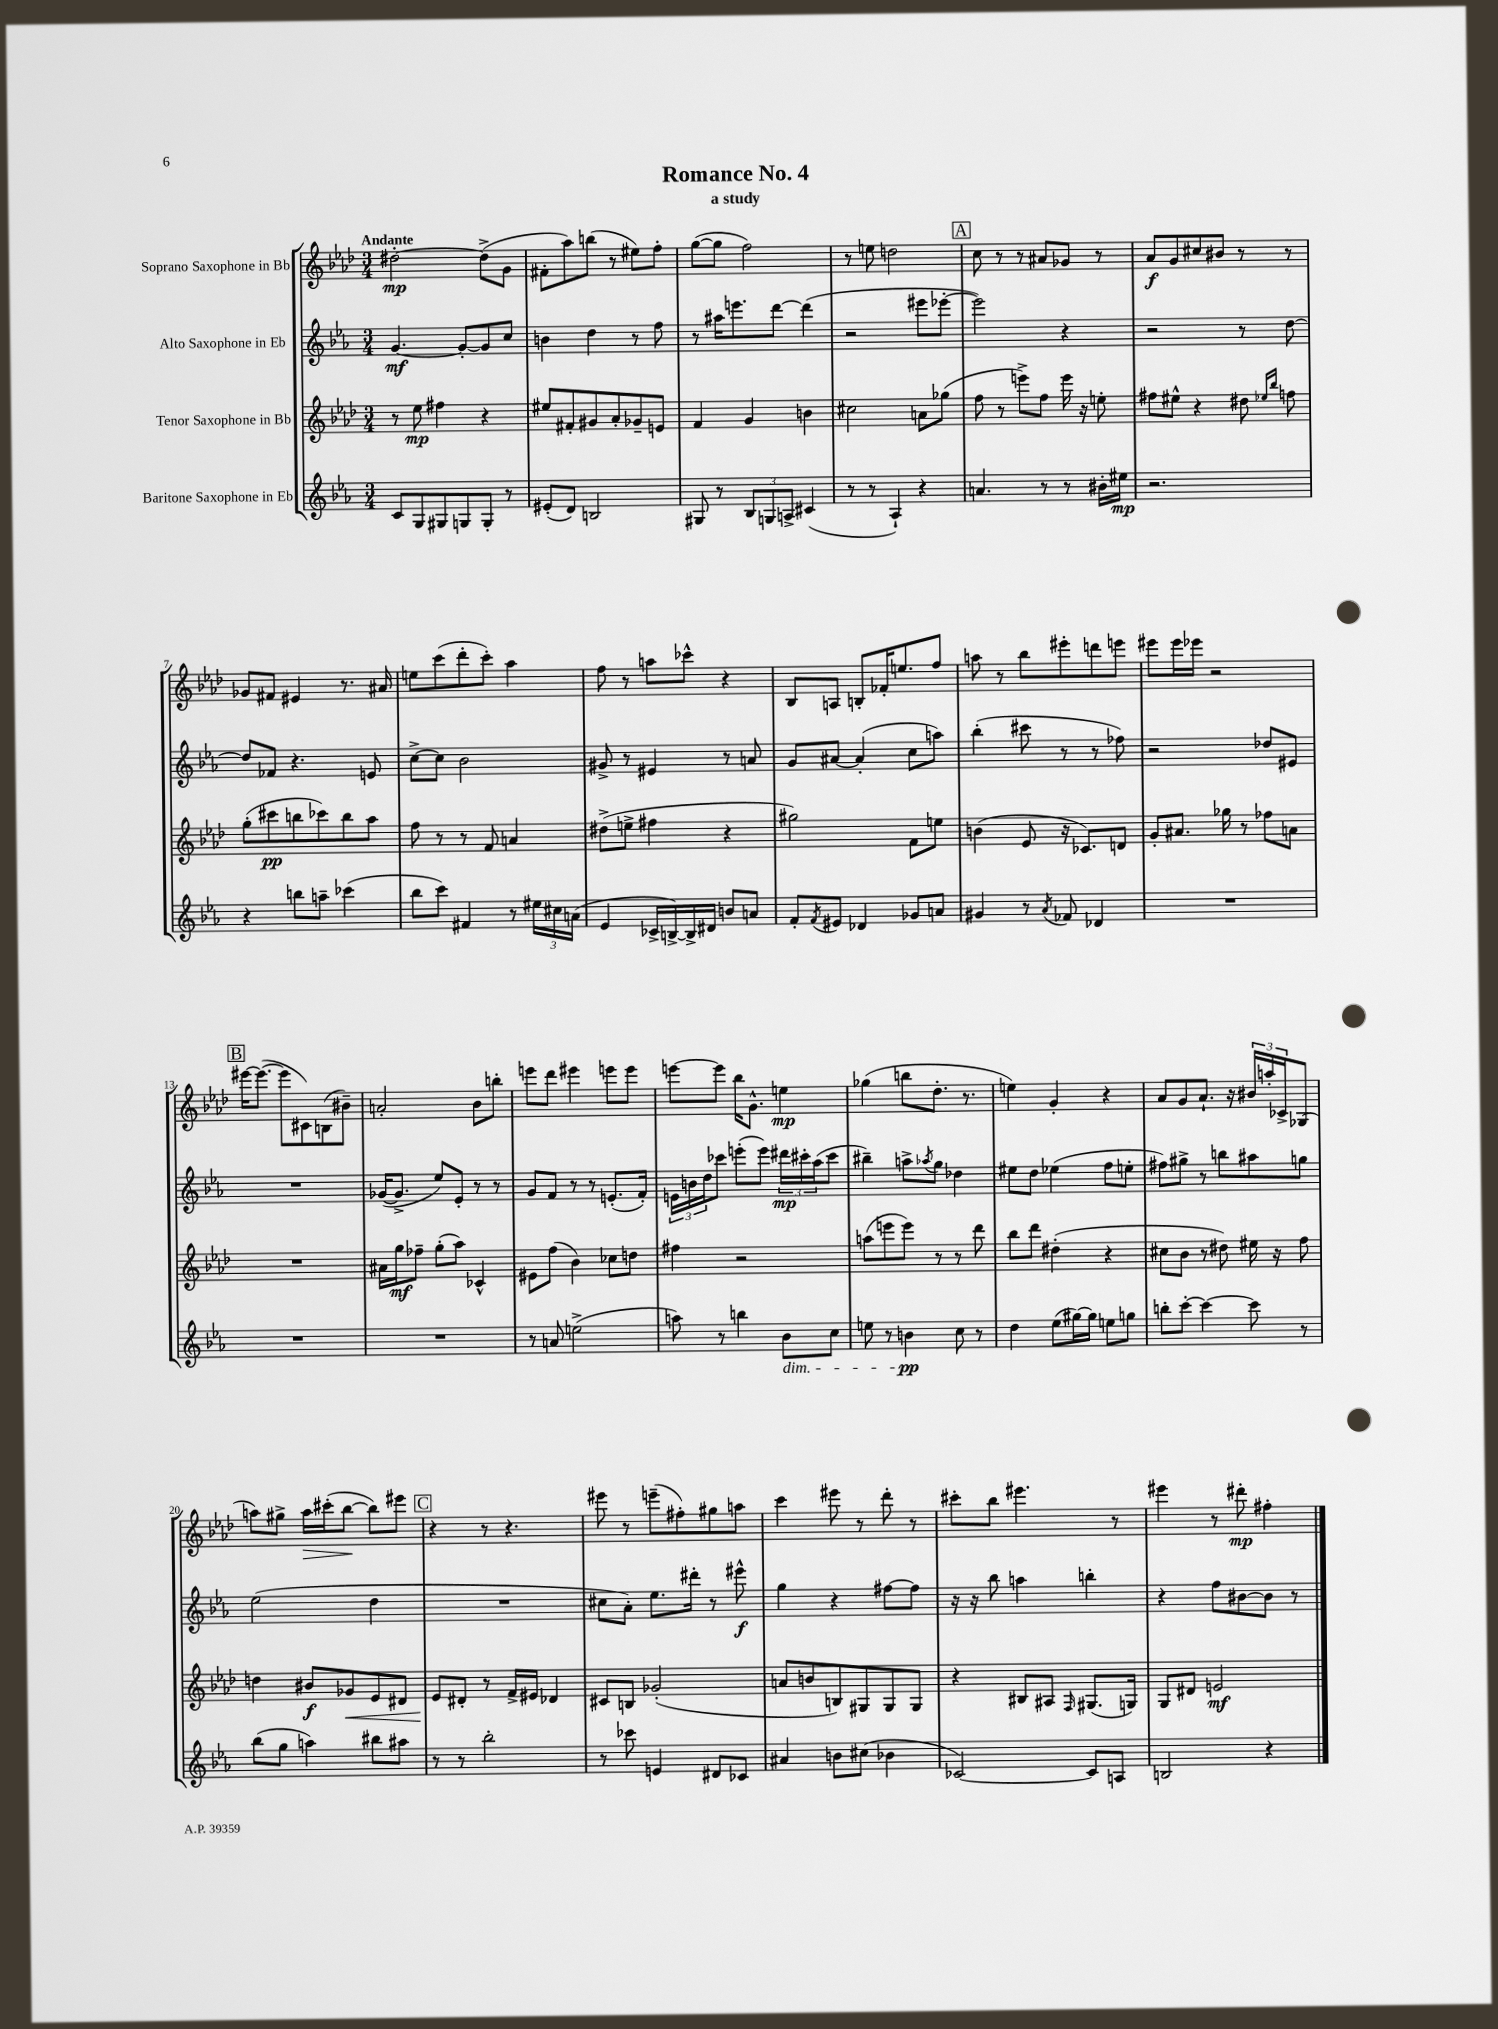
\header { title = "Romance No. 4" subtitle = "a study" }
<<
\new StaffGroup <<
\new Staff = "s0" \with { instrumentName = "Soprano Saxophone in Bb" } {
    \clef treble \key aes \major \numericTimeSignature \time 3/4 \tempo "Andante"
    dis''2~-.\mp dis''8->( g'8 |
    fis'8-. aes''8) b''8( r8 eis''8) f''8-. |
    g''8~( g''8 f''2) |
    r8 e''8 d''2 |
    \mark \markup { \box "A" } c''8 r8 r8 ais'8 ges'8 r8 |
    aes'8\f g'8 cis''8 bis'8 r8 r8 |
    ges'8 fis'8 eis'4 r8. ais'16 |
    e''8 c'''8( des'''8-. c'''8-.) aes''4 |
    f''8 r8 a''8 ces'''8-^ r4 |
    bes8 a8 b8-. fes'16-. e''8. f''8 |
    a''8 r8 bes''8 eis'''8-. d'''8 e'''8 |
    eis'''8 eis'''16 ees'''16 r2 |
    \mark \markup { \box "B" } eis'''16~ eis'''8.~( eis'''8 cis'8) b8( bis'8--) |
    a'2-. bes'8 b''8-. |
    e'''8 des'''8 eis'''4 e'''8 e'''8 |
    e'''8~ e'''8 bes''16 g'8.-^ e''4\mp |
    ges''4( b''8 des''8.-. r8. |
    e''4) g'4-. r4 |
    aes'8 g'8 aes'8.-! r16 \tuplet 3/2 { bis'16 a''16-. ces'16-> } ges8( |
    a''8) gis''8-> a''16\> cis'''16-.( bes''8~\! bes''8) eis'''8 |
    \mark \markup { \box "C" } r4 r8 r4. |
    eis'''8 r8 e'''8--( fis''8-.) gis''8 a''8 |
    c'''4 eis'''8 r8 des'''8-. r8 |
    cis'''8-. bes''8 eis'''4. r8 |
    eis'''4 r8 dis'''8-.\mp fis''4-. \bar "|." |
}
\new Staff = "s1" \with { instrumentName = "Alto Saxophone in Eb" } {
    \clef treble \key ees \major \numericTimeSignature \time 3/4
    g'4.~\mf g'8~-. g'8 c''8 |
    b'4 d''4 r8 f''8 |
    r8 ais''16 e'''8. d'''8~ d'''4( |
    r2 eis'''8 ees'''8~-. |
    \mark \markup { \box "A" } ees'''2) r4 |
    r2 r8 d''8~ |
    d''8 fes'8 r4. e'8 |
    c''8~-> c''8 bes'2 |
    gis'8-> r8 eis'4 r8 a'8 |
    g'8 ais'8~ ais'4-.( c''8 a''8) |
    bes''4-.( cis'''8 r8 r8 fes''8) |
    r2 des''8 eis'8 |
    \mark \markup { \box "B" } R2. |
    ges'16~( ges'8.-> ees''8) ees'8-. r8 r8 |
    g'8 f'8 r8 r8 e'8.-.( f'16-.) |
    \tuplet 3/2 { e'16 b'16 d''16 } ces'''8 e'''8-.( e'''8) \tuplet 3/2 { dis'''16\mp cis'''16-. aes''16( } cis'''8 |
    bis''4--) a''8-> \acciaccatura { aes''8 } g''8 des''4 |
    eis''8 d''8 ees''4( f''8 e''8-. |
    fis''8) gis''8-> r8 b''8 ais''8 g''8 |
    ees''2( d''4 |
    \mark \markup { \box "C" } R2. |
    cis''8 aes'8-.) ees''8. dis'''16-. r8 eis'''8-^\f |
    g''4 r4 fis''8~ fis''8 |
    r16 r16 bes''8 a''4 b''4-. |
    r4 f''8 bis'8~ bis'8 r8 \bar "|." |
}
\new Staff = "s2" \with { instrumentName = "Tenor Saxophone in Bb" } {
    \clef treble \key aes \major \numericTimeSignature \time 3/4
    r8 ees''8\mp fis''4 r4 |
    eis''8 fis'8-. gis'8 aes'8-. ges'8-- e'8 |
    f'4 g'4 b'4 |
    cis''2 a'8 ges''8( |
    \mark \markup { \box "A" } f''8 r8 e'''8->) f''8 e'''16 r16 e''8-. |
    fis''8 eis''8-^ r4 dis''8 \grace { ees''16 bes''16 } f''8 |
    g''8-.( cis'''8\pp b''8 ces'''8) b''8 aes''8 |
    f''8 r8 r8 f'8 a'4 |
    dis''8->( e''8-> fis''4 r4 |
    gis''2) f'8 e''8 |
    b'4( ees'8 r16 ces'8.) d'8 |
    g'8-. ais'8. ges''16 r8 fes''8 a'8 |
    \mark \markup { \box "B" } R2. |
    ais'16 g''16\mf fes''8-- g''8-.( aes''8) ces'4-^ |
    eis'8 f''8( bes'4) ces''8 d''8 |
    fis''4 r2 |
    a''8( e'''8 e'''8) r8 r8 des'''8 |
    bes''8 des'''8 dis''4-.( r4 |
    cis''8 bes'8 r8 dis''8) eis''16 r16 f''8 |
    d''4 bis'8\f ges'8\< ees'8 dis'8 |
    \mark \markup { \box "C" } ees'8\! dis'8-. r8 f'16-> eis'16 des'4 |
    cis'8 b8 ges'2-.( |
    a'8 b'8 b8) gis8 gis8 gis8 |
    r4 bis8 ais8 \grace { f16 } gis8.( g16) |
    g8 dis'8 e'2\mf \bar "|." |
}
\new Staff = "s3" \with { instrumentName = "Baritone Saxophone in Eb" } {
    \clef treble \key ees \major \numericTimeSignature \time 3/4
    c'8 g8 gis8 g8 g8-. r8 |
    eis'8-.( d'8) b2 |
    gis8 r8 \tuplet 3/2 { bes8 g8 a8-> } cis'4( |
    r8 r8 aes4-!) r4 |
    \mark \markup { \box "A" } a'4. r8 r8 bis'16-. eis''16\mp |
    r2. |
    r4 b''8 a''8-- ces'''4( |
    bes''8 c'''8) fis'4 r8 \tuplet 3/2 { eis''16 cis''16 a'16( } |
    ees'4 ces'16-> b16~->) b16-> dis'16 b'8 a'8 |
    f'8-. \acciaccatura { f'8 } eis'8 des'4 ges'8 a'8 |
    gis'4 r8 \acciaccatura { aes'8 } fes'8 des'4 |
    R2. |
    \mark \markup { \box "B" } R2. |
    R2. |
    r8 a'8 e''2->( |
    a''8) r8 b''4 bes'8\dim c''8 |
    e''8 r8 b'4\pp\! c''8 r8 |
    d''4 ees''8( gis''16~) gis''16 e''8 g''8 |
    b''8-. c'''8~-. c'''4~ c'''8 r8 |
    bes''8( g''8 a''4) bis''8 ais''8 |
    \mark \markup { \box "C" } r8 r8 bes''2-. |
    r8 ces'''8 e'4 dis'8 ces'8 |
    ais'4 b'8 cis''8( bes'4 |
    ces'2~) ces'8 a8 |
    b2 r4 \bar "|." |
}
>>
>>
